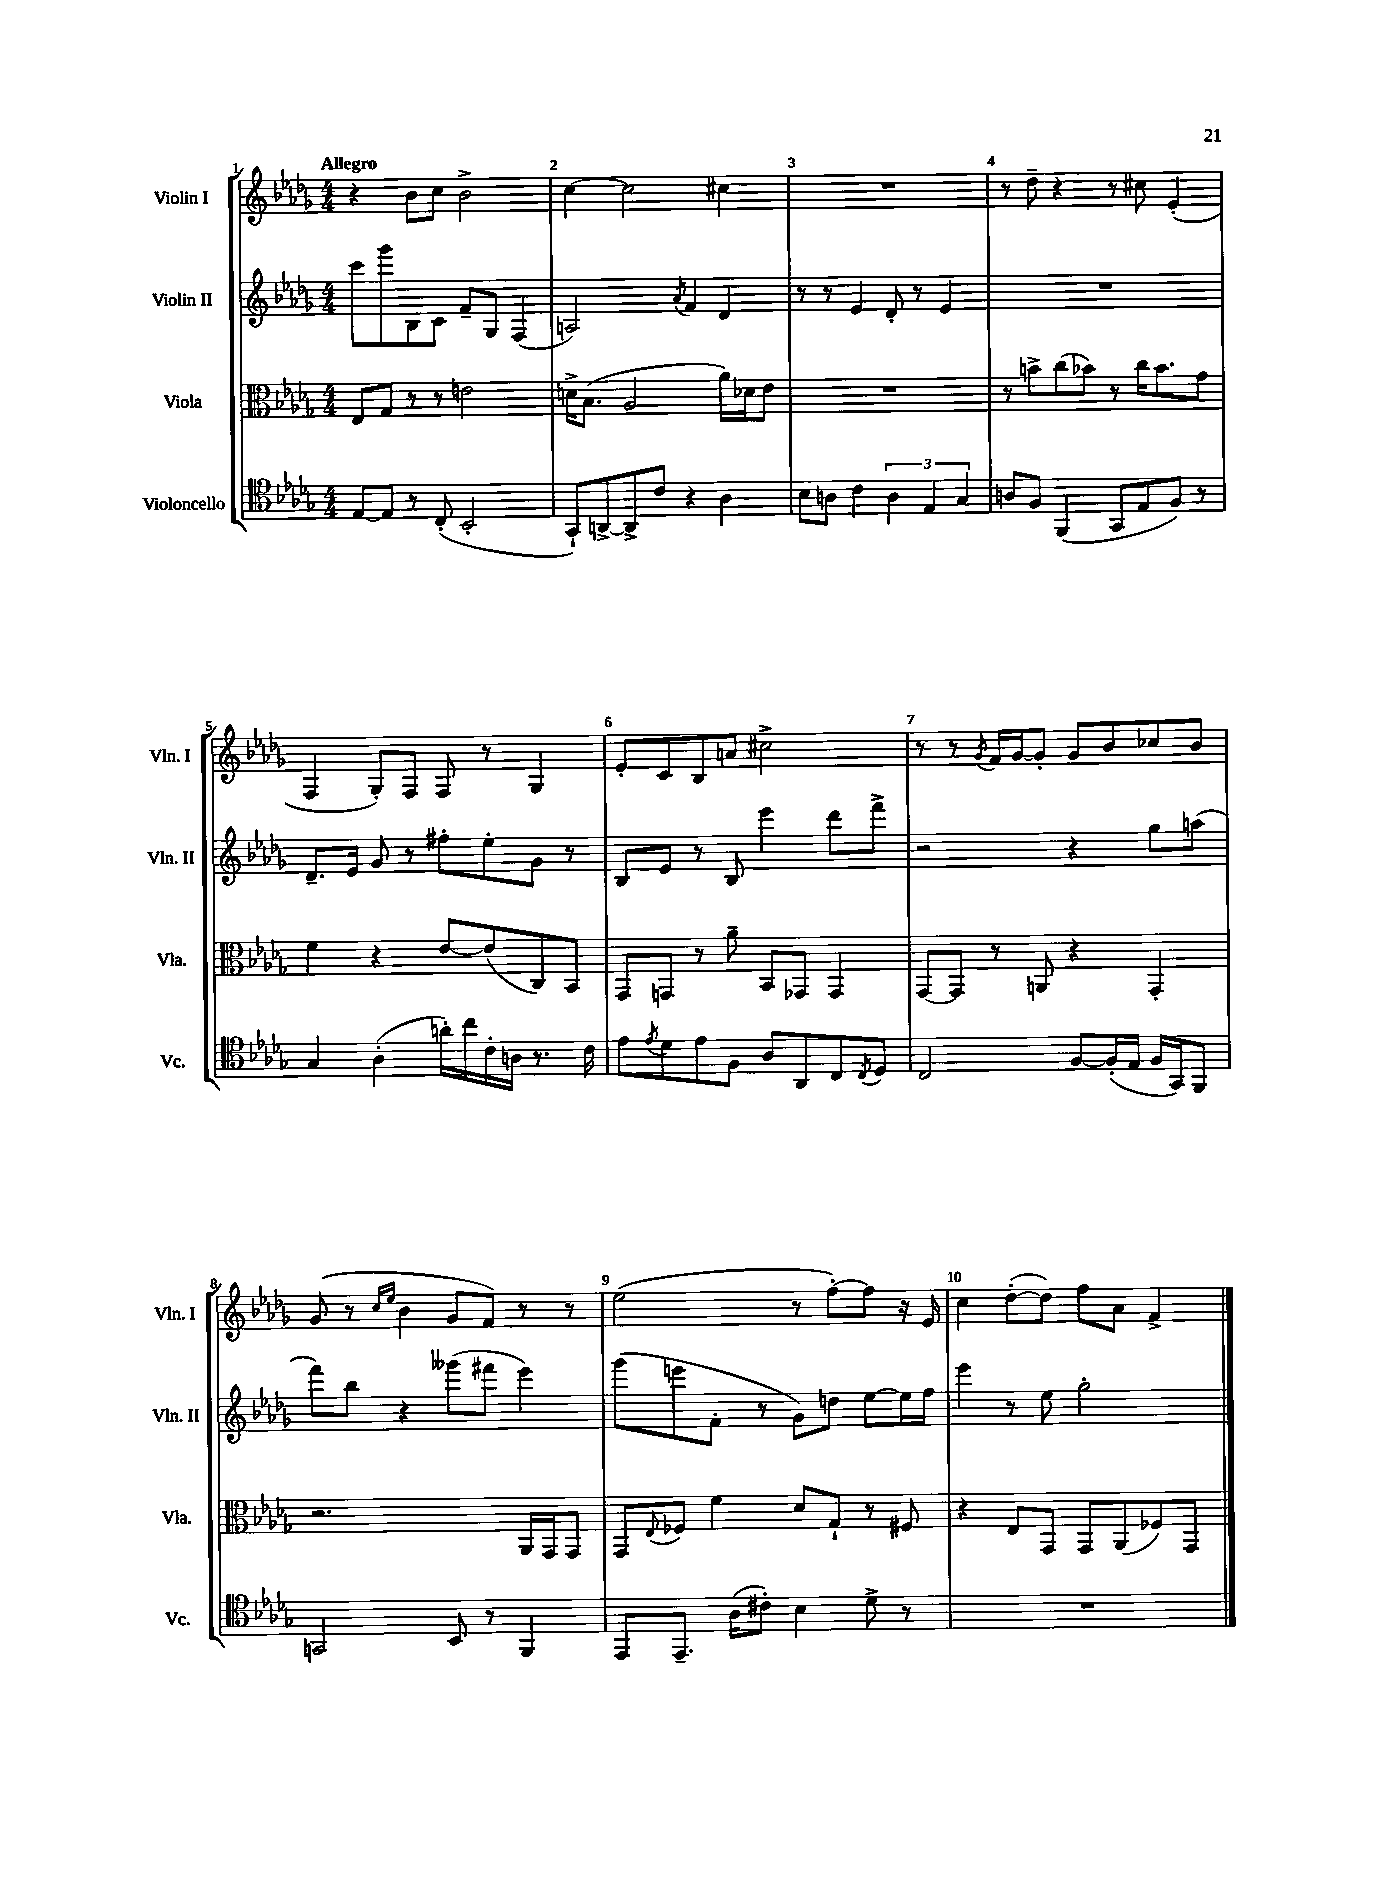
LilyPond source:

<<
\new StaffGroup <<
\new Staff = "s0" \with { instrumentName = "Violin I" shortInstrumentName = "Vln. I" } {
    \clef treble \key des \major \numericTimeSignature \time 4/4 \tempo "Allegro"
    r4 bes'8 c''8 bes'2-> |
    c''4~ c''2 cis''4 |
    R1 |
    r8 des''8-- r4 r8 cis''8 ees'4-.( |
    f4 ges8-.) f8 f8 r8 ges4 |
    ees'8-. c'8 bes8 a'8 cis''2-> |
    r8 r8 \acciaccatura { ges'8 } f'16 ges'16~ ges'8-. ges'8 bes'8 ces''8 bes'8 |
    ges'8( r8 \grace { c''16 ees''16 } bes'4 ges'8 f'8) r8 r8 |
    ees''2( r8 f''8~-.) f''8 r16 ees'16 |
    c''4 des''8~-.( des''8) f''8 aes'8 f'4-> \bar "|." |
}
\new Staff = "s1" \with { instrumentName = "Violin II" shortInstrumentName = "Vln. II" } {
    \clef treble \key des \major \numericTimeSignature \time 4/4
    c'''8 ges'''8 bes8 c'8 f'8-- ges8 f4( |
    a2) \acciaccatura { aes'8 } f'4 des'4 |
    r8 r8 ees'4 des'8-. r8 ees'4 |
    R1 |
    des'8.-- ees'16 ges'8 r8 fis''8-. ees''8-. ges'8 r8 |
    bes8 ees'8 r8 bes8 ees'''4 des'''8 f'''8-> |
    r2 r4 ges''8 a''8( |
    f'''8) bes''8 r4 geses'''8( fis'''8 ees'''4) |
    ges'''8( e'''8 f'8-. r8 ges'8) d''8 ees''8~ ees''16 f''16 |
    ees'''4 r8 ees''8 ges''2-. \bar "|." |
}
\new Staff = "s2" \with { instrumentName = "Viola" shortInstrumentName = "Vla." } {
    \clef alto \key des \major \numericTimeSignature \time 4/4
    ees8 ges8 r8 r8 e'2 |
    d'16-> bes8.( aes2 aes'16) des'16 ees'8 |
    R1 |
    r8 b'8-> c''8( bes'8) r8 c''16 bes'8. ges'8 |
    f'4 r4 ees'8~ ees'8( c8) bes,8 |
    ges,8 g,8 r8 aes'8-- bes,8 ges,8 ges,4 |
    ges,8~ ges,8 r8 a,8 r4 ges,4-. |
    r2. aes,16 ges,16 ges,8 |
    ges,8 \appoggiatura { ees8 } fes8 f'4 des'8 ges8-! r8 fis8 |
    r4 ees8 ges,8 ges,8 aes,8( fes8) ges,8 \bar "|." |
}
\new Staff = "s3" \with { instrumentName = "Violoncello" shortInstrumentName = "Vc." } {
    \clef tenor \key des \major \numericTimeSignature \time 4/4
    ees8~ ees8 r8 c8-.( bes,2-. |
    ges,8-!) a,8~-> a,8-> c'8 r4 aes4 |
    bes8 a8 c'4 \tuplet 3/2 { a4 ees4 ges4 } |
    a8 f8 f,4( ges,8 ees8 f8) r8 |
    ges4 aes4-.( a'16-.) c''16 c'16-. a16 r8. c'16 |
    ees'8 \acciaccatura { ees'8 } des'8 ees'8 f8 aes8 aes,8 c8 \acciaccatura { c8 } des8 |
    c2 f8~ f16-.( ees16 f16 ges,16) f,8 |
    g,2 bes,8 r8 f,4 |
    ees,8 ees,8.-- aes16( cis'8-.) bes4 des'8-> r8 |
    R1 \bar "|." |
}
>>
>>
\layout { \context { \Score \override BarNumber.break-visibility = ##(#f #t #t) barNumberVisibility = #all-bar-numbers-visible } }
